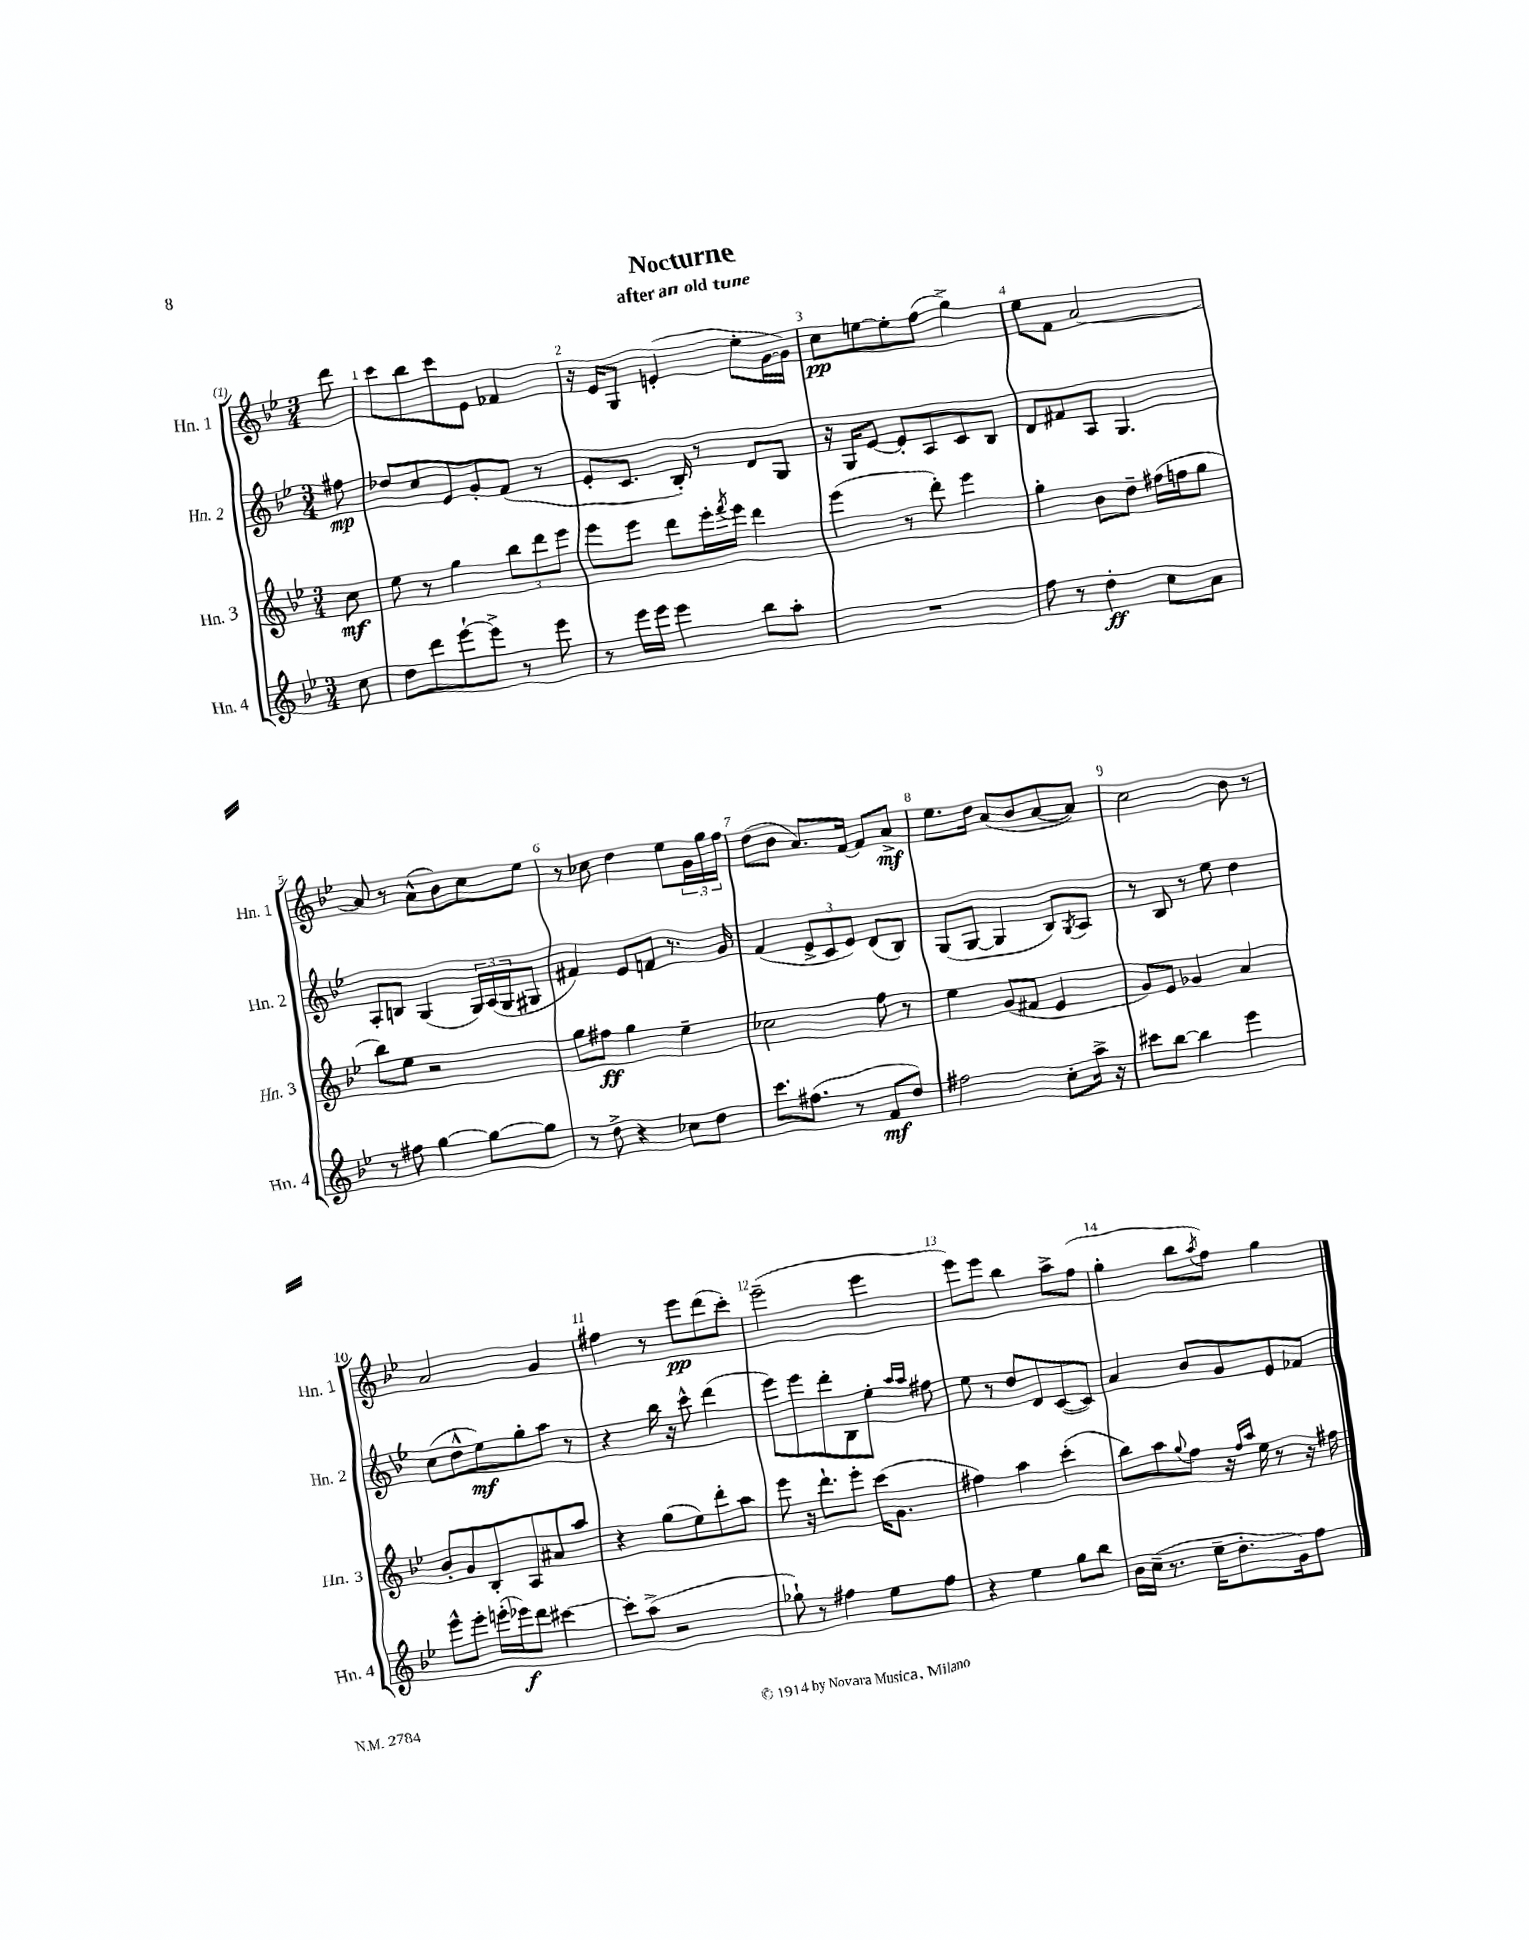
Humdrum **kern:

**kern	**dynam	**kern	**dynam	**kern	**dynam	**kern	**dynam
*part4	*part4	*part3	*part3	*part2	*part2	*part1	*part1
*staff4	*staff4	*staff3	*staff3	*staff2	*staff2	*staff1	*staff1
*I"Hn. 4	*	*I"Hn. 3	*	*I"Hn. 2	*	*I"Hn. 1	*
*I'Hn. 4	*	*I'Hn. 3	*	*I'Hn. 2	*	*I'Hn. 1	*
*clefG2	*	*clefG2	*	*clefG2	*	*clefG2	*
*k[b-e-]	*	*k[b-e-]	*	*k[b-e-]	*	*k[b-e-]	*
*M3/4	*	*M3/4	*	*M3/4	*	*M3/4	*
=	=	=	=	=	=	=	=
8cc\	.	8cc\	mf	8ff#X\	mp	8ddd\	.
=1	=1	=1	=1	=1	=1	=1	=1
8dd\L	.	8ee-\	.	8dd-X/L	.	8ccc\L	.
8ddd\	.	8r	.	8cc/	.	8bb-\	.
[8eee-`\	.	4gg\	.	8e-/	.	8ccc\	.
8eee-^\J]	.	.	.	8g'/	.	8e-\J	.
8r	.	12bb-\L	.	(8f/J	.	4f-X/	.
.	.	12ddd\	.	.	.	.	.
8eee-\	.	.	.	8r	.	.	.
.	.	12eee-\J	.	.	.	.	.
=2	=2	=2	=2	=2	=2	=2	=2
8r	.	8eee-\L	.	8e-'/L	.	16r	.
.	.	.	.	.	.	16e-/KL	.
16eee-\LL	.	8eee-\J	.	8.c/J	.	8G/J	.
16eee-\JJ	.	.	.	.	.	.	.
4eee-\	.	8ddd\L	.	.	.	(4en'/	.
.	.	.	.	16B-'/)	.	.	.
.	.	16eee-'\L	.	8r	.	.	.
.	.	8qfff/	.	.	.	.	.
.	.	16eee-\JJ	.	.	.	.	.
8bb-\L	.	4ddd\	.	8d/L	.	8ee-'\L	.
8aa'\J	.	.	.	8G/J	.	[16g\L	.
.	.	.	.	.	.	16g\JJ])	.
=3	=3	=3	=3	=3	=3	=3	=3
2.r	.	(4eee-\	.	16r	.	8cc\L	pp
.	.	.	.	16G/KL	.	.	.
.	.	.	.	[8e-/J	.	[8een\	.
.	.	8r	.	8e-'/L]	.	8ee'\]	.
.	.	8ddd'\)	.	8A/	.	(8ff\J	.
.	.	4eee-\	.	8c/	.	4gg^\)	.
.	.	.	.	8B-/J	.	.	.
=4	=4	=4	=4	=4	=4	=4	=4
8ff\	.	4gg'\	.	8d/L	.	8ee-\L	.
8r	.	.	.	8f#X/	.	8f\J	.
4dd'\	ff	8b-\L	.	8A/J	.	[2a/	.
.	.	8dd~\J	.	4.G/	.	.	.
8cc\L	.	(16ff#X\LL	.	.	.	.	.
.	.	16ffn\J	.	.	.	.	.
8a\J	.	8gg\J	.	.	.	.	.
!!LO:LB:g=z
=5	=5	=5	=5	=5	=5	=5	=5
8r	.	8bb-\L)	.	8A'/L	.	8a/]	.
8ff#X\	.	8ee-\J	.	8Bn/J	.	8r	.
[4gg\	.	2r	.	(4G/	.	(8a^^\L	.
.	.	.	.	.	.	8b-\)	.
8gg\L_	.	.	.	24G/LL)	.	8cc\	.
.	.	.	.	(24A/	.	.	.
.	.	.	.	24G/J	.	.	.
8gg\J]	.	.	.	8G#X/J	.	8ee-\J	.
=6	=6	=6	=6	=6	=6	=6	=6
8r	.	8gg\L	.	4f#X/)	.	8r	.
8dd^\	.	8ff#X\J	ff	.	.	8cc-X\	.
4r	.	4gg\	.	8e-/L	.	4dd\	.
.	.	.	.	8fn/J	.	.	.
8cc-X\L	.	4ee-~\	.	8.r	.	8ee-\L	.
8dd\J	.	.	.	.	.	24g\L	.
.	.	.	.	.	.	24gg\	.
.	.	.	.	16g/	.	.	.
.	.	.	.	.	.	24ff\JJ	.
=7	=7	=7	=7	=7	=7	=7	=7
8.ccc\L	.	2cc-X\	.	(4f/	.	(8dd\L	.
.	.	.	.	.	.	8b-\J	.
(8.ff#X\J	.	.	.	.	.	.	.
.	.	.	.	12e-^/L	.	8.a/L)	.
.	.	.	.	12c/	.	.	.
8r	.	.	.	.	.	.	.
.	.	.	.	12e-/J)	.	.	.
.	.	.	.	.	.	[16f/Jk	.
8f/L	mf	8ff\	.	(8d/L	.	8f/L]	.
8dd/J)	.	8r	.	8B-/J)	.	8a^/J	mf
=8	=8	=8	=8	=8	=8	=8	=8
2ff#X\	.	4ee-\	.	(8G/L	.	8.ee-\L	.
.	.	.	.	[8G/J	.	.	.
.	.	.	.	.	.	16dd\Jk	.
.	.	(8g/L	.	4G/]	.	(8a/L	.
.	.	8f#X/J	.	.	.	8b-/	.
8cc'\L	.	4e-/	.	8B-/L)	.	[8a/	.
.	.	.	.	8qG/	.	.	.
16aa^\Jk	.	.	.	8A/J	.	8a/J])	.
16r	.	.	.	.	.	.	.
=9	=9	=9	=9	=9	=9	=9	=9
8ccc#X\L	.	8g/L)	.	8r	.	2cc\	.
[8bb-\J	.	8e-/J	.	8B-/	.	.	.
4bb-\]	.	4g-X/	.	8r	.	.	.
.	.	.	.	8ee-\	.	.	.
4eee-\	.	4a/	.	4dd\	.	8b-\	.
.	.	.	.	.	.	8r	.
!!LO:LB:g=z
=10	=10	=10	=10	=10	=10	=10	=10
8eee-^^\L	.	8b-'/L	.	(8cc\L	.	2a/	.
8eee-'\J	.	8g/	.	8dd^^\	.	.	.
(16eeen'\LL	.	8B-'/	.	8ee-\)	mf	.	.
16eee-X\J)	f	.	.	.	.	.	.
8ddd\J	.	8A/	.	8gg'\	.	.	.
[4ccc#X\	.	8a#X/	.	8aa\J	.	4g/	.
.	.	8aa/J	.	8r	.	.	.
=11	=11	=11	=11	=11	=11	=11	=11
8ccc#'\L]	.	4r	.	4r	.	4ff#X\	.
(8aa^\J	.	.	.	.	.	.	.
2r	.	(8gg\L	.	16bb-\	.	8r	.
.	.	.	.	16r	.	.	.
.	.	8ee-\)	.	8ccc^^\	.	8eee-\L	pp
.	.	8ddd'\	.	(4ddd\	.	(8ddd\	.
.	.	8aa\J	.	.	.	8ccc'\J)	.
=12	=12	=12	=12	=12	=12	=12	=12
8gg-X`\)	.	8eee-\	.	8eee-\L)	.	(2eee-~\	.
8r	.	16r	.	8eee-\	.	.	.
.	.	8.ddd`\L	.	.	.	.	.
4ff#X\	.	.	.	8ddd'\	.	.	.
.	.	8eee-'\J	.	8B-\	.	.	.
8ee-\L	.	(16ccc\KL	.	8ee-'\J	.	4eee-\	.
.	.	8.g\J	.	.	.	.	.
.	.	.	.	16qqaa/LL	.	.	.
.	.	.	.	16qqaa/JJ	.	.	.
8ff#\J	.	.	.	8ff#X\	.	.	.
=13	=13	=13	=13	=13	=13	=13	=13
4r	.	4ff#X\)	.	8ee-\	.	8eee-\L)	.
.	.	.	.	8r	.	8eee-\J	.
4ee-\	.	4aa\	.	8dd/L	.	4bb-\	.
.	.	.	.	8d/	.	.	.
8gg\L	.	(4ccc'\	.	([8c/	.	8aa^\L	.
8bb-\J	.	.	.	8c/J])	.	(8ff\J	.
=14	=14	=14	=14	=14	=14	=14	=14
16b-\LL	.	8bb-\L)	.	4a/	.	4gg'\	.
(16cc~\JJ	.	.	.	.	.	.	.
8.r	.	8aa\	.	.	.	.	.
.	.	8qqgg/	.	.	.	.	.
.	.	8ff\J	.	8b-/L	.	8bb-\L	.
16ee-~\KL	.	.	.	.	.	.	.
.	.	.	.	.	.	8qaa/	.
8.dd'\	.	16r	.	8g/	.	8ff\J)	.
.	.	16qqff/LL	.	.	.	.	.
.	.	16qqaa/JJ	.	.	.	.	.
.	.	16ee-\	.	.	.	.	.
.	.	8r	.	8e-/	.	4gg\	.
16g\k)	.	.	.	.	.	.	.
8ff\J	.	16r	.	8f-X/J	.	.	.
.	.	16ff#X\	.	.	.	.	.
==	==	==	==	==	==	==	==
*-	*-	*-	*-	*-	*-	*-	*-
